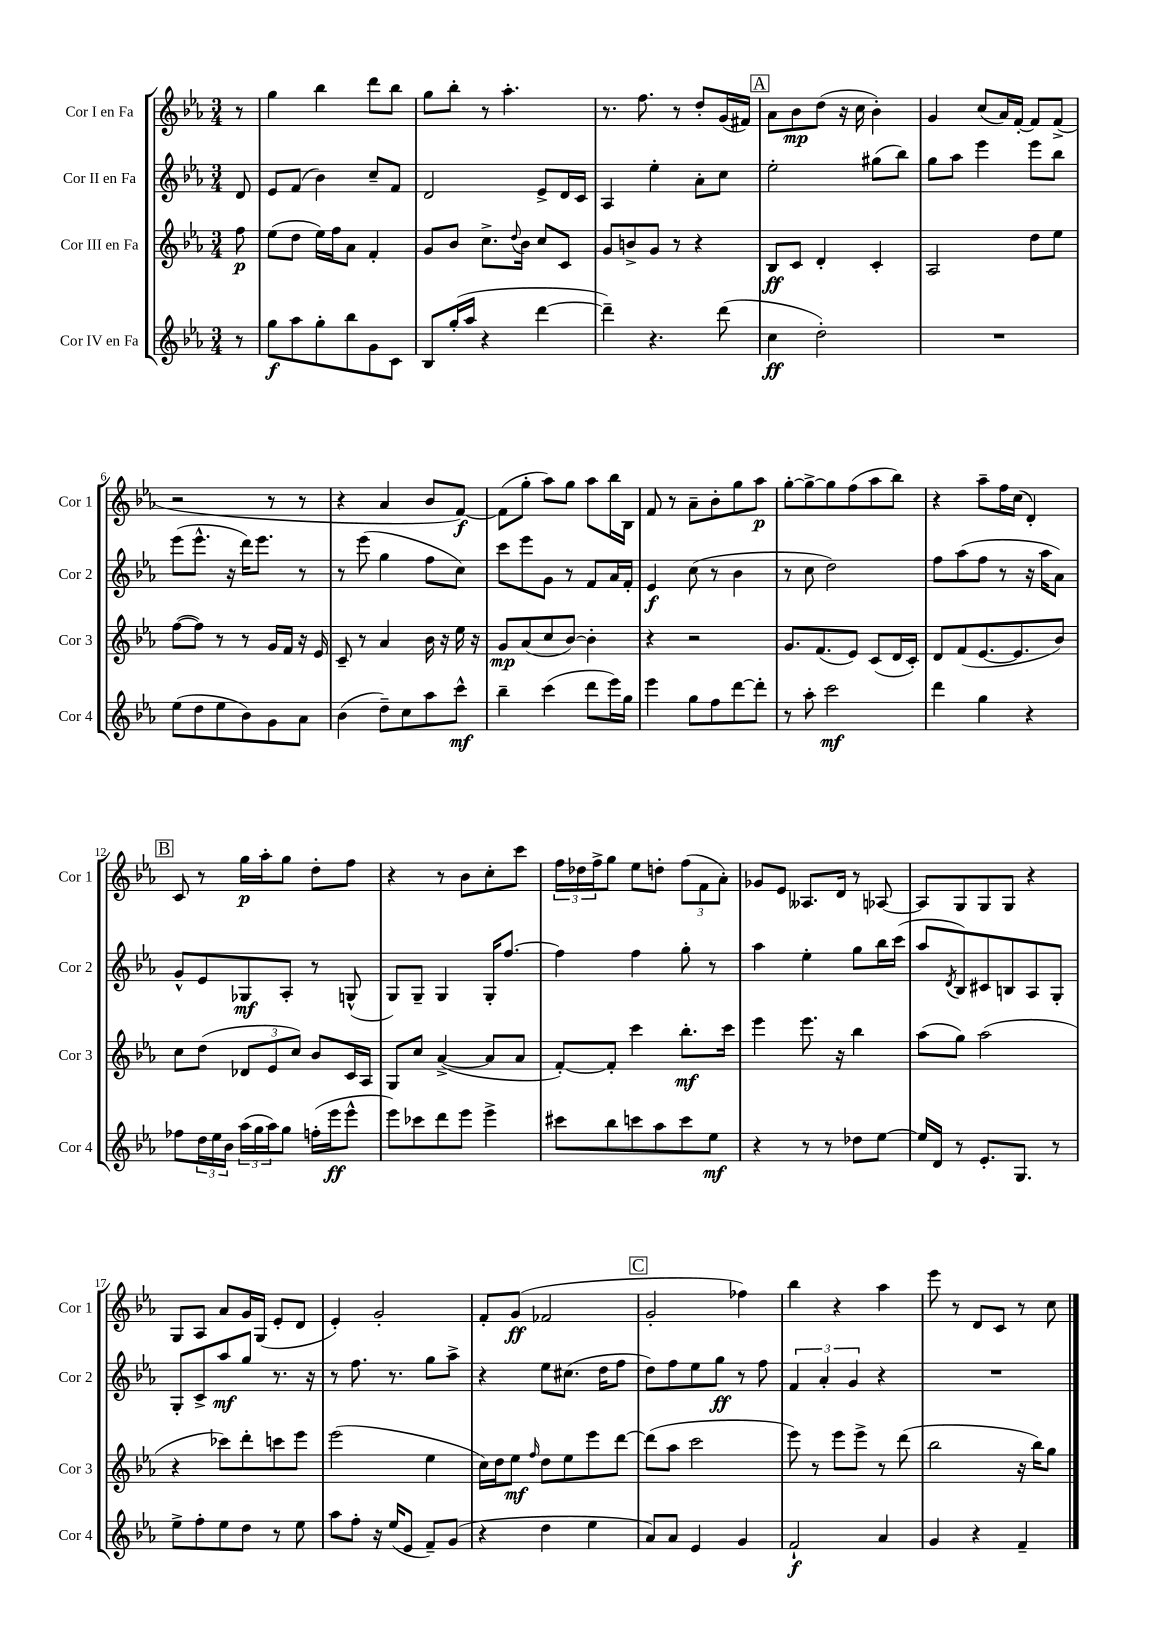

**kern	**kern	**kern	**kern
*staff4	*staff3	*staff2	*staff1
*clefG2	*clefG2	*clefG2	*clefG2
*k[b-e-a-]	*k[b-e-a-]	*k[b-e-a-]	*k[b-e-a-]
*M3/4	*M3/4	*M3/4	*M3/4
8r	8ff	8d	8r
=	=	=	=
8gg	(8ee-	8e-	4gg
8aa-	8dd	(8f	.
8gg'	16ee-)	4b-)	4bb-
.	16ff	.	.
8bb-	8a-	.	.
8g	4f'	8cc~	8ddd
8c	.	8f	8bb-
=	=	=	=
8B-	8g	2d	8gg
(16gg'	8b-	.	8bb-'
16aa-	.	.	.
4r	8.cc^	.	8r
.	.	.	4.aa-'
.	8qqdd	.	.
.	16b-	.	.
[4ddd	8cc	8e-^	.
.	8c	16d	.
.	.	16c	.
=	=	=	=
4ddd~])	8g	4A-	8.r
.	8b^	.	.
.	.	.	8.ff
4.r	8g	4ee-'	.
.	8r	.	8r
.	4r	8a-'	8dd'
(8ddd	.	8cc	(16g
.	.	.	16f#)
=	=	=	=
4cc	8B-	2ee-'	8a-
.	8c	.	8b-
2dd')	4d'	.	(8dd
.	.	.	16r
.	.	.	16cc
.	4c'	(8gg#	4b-')
.	.	8bb-)	.
=	=	=	=
2.r	2A-	8gg	4g
.	.	8aa-	.
.	.	4eee-	(8cc
.	.	.	16a-)
.	.	.	[16f'
.	8dd	8eee-	8f]
.	8ee-	8bb-	(8f^
=	=	=	=
(8ee-	([8ff	(8eee-	2r
8dd	8ff])	8.eee-^^	.
8ee-	8r	.	.
.	.	16r	.
8b-)	8r	16ddd)	.
.	.	8.eee-	.
8g	16g	.	8r
.	16f	.	.
8a-	16r	8r	8r
.	16e-	.	.
=	=	=	=
(4b-	8c~	8r	4r
.	8r	(8eee-	.
8dd~)	4a-	4gg	4a-
8cc	.	.	.
8aa-	16b-	8ff	8b-
.	16r	.	.
8ccc^^	16ee-	8cc)	[8f)
.	16r	.	.
=	=	=	=
4bb-~	8g	8ccc	(8f]
.	(8a-	8eee-	8gg'
(4ccc	8cc	8g	8aa-)
.	[8b-)	8r	8gg
8ddd	4b-']	8f	8aa-
16eee-)	.	16a-	16bb-
16gg	.	16f'	16B-
=	=	=	=
4eee-	4r	4e-	8f
.	.	.	8r
8gg	2r	(8cc	8a-~
8ff	.	8r	8b-'
[8ddd	.	4b-	8gg
8ddd']	.	.	8aa-
=	=	=	=
8r	8.g	8r	[8gg'
8aa-'	.	8cc	8gg^_
.	(8.f	.	.
2ccc	.	2dd)	8gg]
.	8e-)	.	(8ff
.	(8c	.	8aa-
.	16d	.	8bb-)
.	16c')	.	.
=	=	=	=
4ddd	8d	8ff	4r
.	(8f	(8aa-	.
4gg	[8.e-	8ff	8aa-~
.	.	8r	16ff
.	8.e-]	.	(16cc
4r	.	16r	4d')
.	.	16aa-	.
.	8b-)	8a-)	.
=	=	=	=
8ff-	8cc	8g^^	8c
24dd	(8dd	8e-	8r
24ee-	.	.	.
24b-	.	.	.
(24aa-	12d-	8G-	16gg
24gg	.	.	.
.	.	.	16aa-'
24aa-)	12e-	.	.
8gg	.	8A-'	8gg
.	12cc)	.	.
(16ff'	8b-	8r	8dd'
16eee-	.	.	.
8eee-^^	16c	(8G^^	8ff
.	16A-	.	.
=	=	=	=
8eee-)	8G	8G)	4r
8ccc-	8cc	8G~	.
8ddd	([4a-^	4G	8r
8eee-	.	.	8b-
4eee-^	8a-]	16G'	8cc'
.	.	[8.ff	.
.	8a-	.	8ccc
=	=	=	=
8ccc#	[8f')	4ff]	24ff
.	.	.	24dd-
.	.	.	24ff^
8bb-	8f']	.	8gg
8ccc	4ccc	4ff	8ee-
8aa-	.	.	8dd'
8ccc	8.bb-'	8gg'	(12ff
.	.	.	12f
8ee-	.	8r	.
.	.	.	12a-')
.	16ccc	.	.
=	=	=	=
4r	4eee-	4aa-	8g-
.	.	.	8e-
8r	8.eee-	4ee-'	8.A--
8r	.	.	.
.	16r	.	16d
8dd-	4bb-	8gg	8r
[8ee-	.	16bb-	[8A-
.	.	(16ccc	.
=	=	=	=
16ee-]	(8aa-	8aa-	8A-]
16d	.	.	.
.	.	8qd	.
8r	8gg)	8B-)	8G
8.e-'	(2aa-	8c#	8G
.	.	8B	8G
8.G	.	.	.
.	.	8A-	4r
8r	.	8G'	.
=	=	=	=
8ee-^	4r	8G'	8G
8ff'	.	8c^	8A-
8ee-	8ccc-)	8aa-	8a-
8dd	8ddd'	8gg	16g
.	.	.	(16G
8r	8ccc	8.r	8e-'
8ee-	8eee-	.	8d
.	.	16r	.
=	=	=	=
8aa-	(2eee-	8r	4e-')
8ff'	.	8.ff	.
16r	.	.	2g'
(16ee-	.	8.r	.
8e-	.	.	.
8f~)	4ee-	8gg	.
(8g	.	8aa-^	.
=	=	=	=
4r	16cc)	4r	8f'
.	16dd	.	.
.	8ee-	.	(8g
.	16qqff	.	.
4dd	8dd	8ee-	2f-
.	8ee-	(8.cc#	.
4ee-	8eee-	.	.
.	.	16dd	.
.	[8ddd	8ff	.
=	=	=	=
8a-)	(8ddd]	8dd)	2g'
8a-	8aa-	8ff	.
4e-	2ccc	8ee-	.
.	.	8gg	.
4g	.	8r	4ff-)
.	.	8ff	.
=	=	=	=
2f`	8eee-)	6f	4bb-
.	8r	.	.
.	.	6a-'	.
.	8eee-	.	4r
.	.	6g	.
.	8eee-^	.	.
4a-	8r	4r	4aa-
.	(8ddd	.	.
=	=	=	=
4g	2bb-	2.r	8eee-
.	.	.	8r
4r	.	.	8d
.	.	.	8c
4f~	16r	.	8r
.	16bb-)	.	.
.	8gg	.	8cc
==	==	==	==
*-	*-	*-	*-
